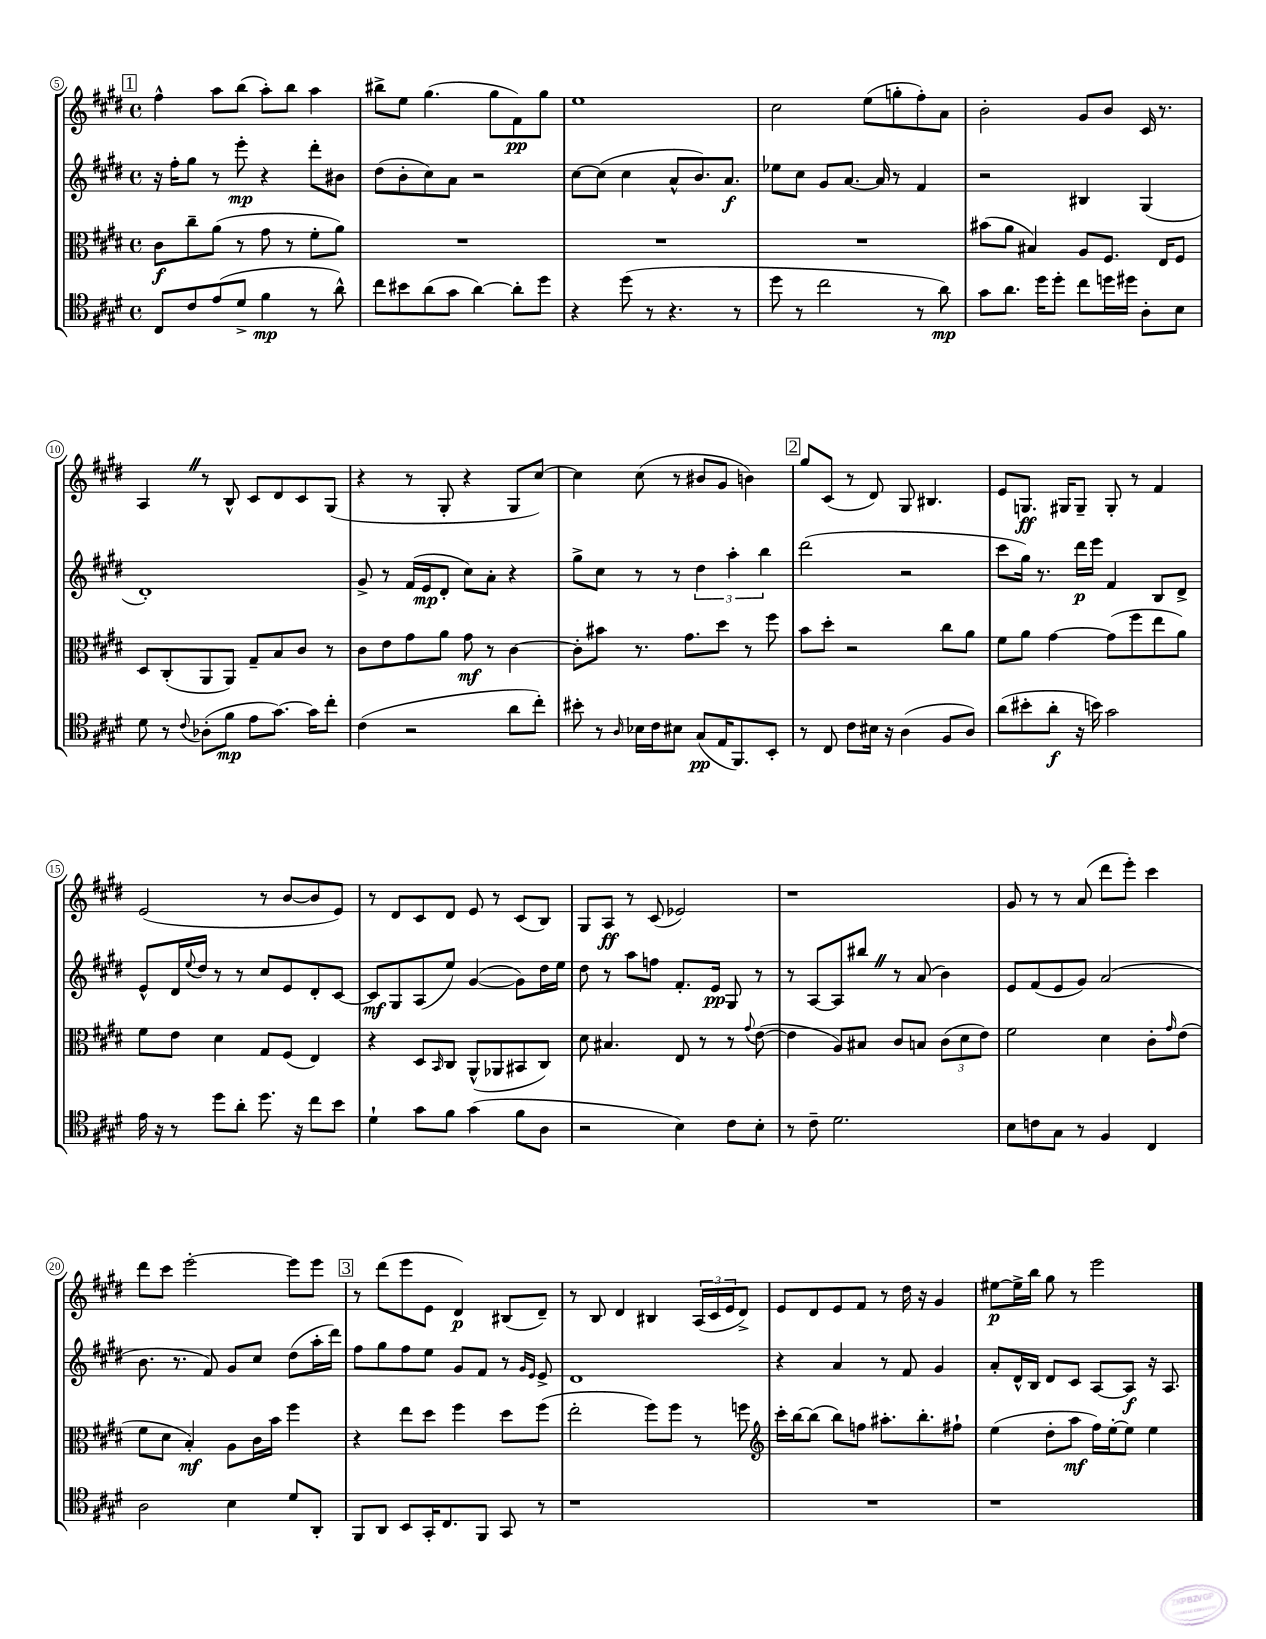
<<
\new StaffGroup <<
\new Staff = "s0" {
    \clef treble \key e \major \defaultTimeSignature \time 4/4
    \mark \markup { \box "1" } fis''4-^ a''8 b''8( a''8-.) b''8 a''4 |
    bis''8-> e''8 gis''4.( gis''8 fis'8\pp) gis''8 |
    e''1 |
    cis''2 e''8( g''8-. fis''8-.) a'8 |
    b'2-. gis'8 b'8 cis'16 r8. |
    a4 \once \override BreathingSign.text = \markup { \musicglyph "scripts.caesura.straight" } \breathe r8 b8-^ cis'8 dis'8 cis'8 gis8( |
    r4 r8 gis8-. r4 gis8 cis''8~) |
    cis''4 cis''8( r8 bis'8 gis'8 b'4) |
    \mark \markup { \box "2" } gis''8 cis'8( r8 dis'8) gis8 bis4. |
    e'8 g8.\ff gis16 gis8-- gis8-. r8 fis'4 |
    e'2( r8 b'8~ b'8 e'8) |
    r8 dis'8 cis'8 dis'8 e'8 r8 cis'8( b8) |
    gis8 a8\ff r8 cis'8( ees'2) |
    r1 |
    gis'8 r8 r8 a'8( dis'''8 e'''8-.) cis'''4 |
    dis'''8 cis'''8 e'''2~-. e'''8 e'''8 |
    \mark \markup { \box "3" } r8 dis'''8( e'''8 e'8 dis'4\p) bis8( dis'8--) |
    r8 b8 dis'4 bis4 \tuplet 3/2 { a16( cis'16 e'16 } dis'8->) |
    e'8 dis'8 e'8 fis'8 r8 dis''16 r16 gis'4 |
    eis''8~\p eis''16-> b''16 gis''8 r8 e'''2 \bar "|." |
}
\new Staff = "s1" {
    \clef treble \key e \major \defaultTimeSignature \time 4/4
    \mark \markup { \box "1" } r16 fis''16-. gis''8 r8 e'''8-.\mp r4 dis'''8-. bis'8 |
    dis''8( b'8-. cis''8) a'8 r2 |
    cis''8~ cis''8( cis''4 a'8-^ b'8.) a'8.\f |
    ees''8 cis''8 gis'8 a'8.~ a'16 r8 fis'4 |
    r2 bis4 gis4( |
    dis'1-.) |
    gis'8-> r8 fis'16( e'16\mp dis'8-. cis''8) a'8-. r4 |
    gis''8-> cis''8 r8 r8 \tuplet 3/2 { dis''4 a''4-. b''4 } |
    \mark \markup { \box "2" } dis'''2( r2 |
    cis'''8 gis''16) r8. dis'''16\p e'''16 fis'4 b8 dis'8-> |
    e'8-^ dis'16 \appoggiatura { e''8 } dis''16 r8 r8 cis''8 e'8 dis'8-. cis'8~ |
    cis'8\mf gis8 a8( e''8) gis'4~( gis'8) dis''16 e''16 |
    dis''8 r8 a''8 f''8 fis'8.-. e'16\pp gis8 r8 |
    r8 a8~ a8 bis''8 \once \override BreathingSign.text = \markup { \musicglyph "scripts.caesura.straight" } \breathe r8 a'8( b'4) |
    e'8 fis'8( e'8 gis'8) a'2( |
    b'8. r8. fis'8) gis'8 cis''8 dis''8( a''16-. dis'''16) |
    \mark \markup { \box "3" } fis''8 gis''8 fis''8 e''8 gis'8 fis'8 r8 \grace { gis'16 e'16 } e'8-> |
    dis'1 |
    r4 a'4 r8 fis'8 gis'4 |
    a'8-. dis'16-^ b16 dis'8 cis'8 a8~ a8\f r16 a8. \bar "|." |
}
\new Staff = "s2" {
    \clef alto \key e \major \defaultTimeSignature \time 4/4
    \mark \markup { \box "1" } cis'8\f cis''8-- a'8( r8 gis'8 r8 fis'8-. a'8) |
    R1 |
    R1 |
    R1 |
    bis'8( a'8 bis4) a8 fis8. e16 fis8 |
    dis8 cis8-.( a,8 a,8) gis8-- b8 cis'8 r8 |
    cis'8 e'8 gis'8 a'8 gis'8\mf r8 cis'4~ |
    cis'8-. bis'8 r8. gis'8. dis''8 r8 fis''8 |
    \mark \markup { \box "2" } b'8 dis''8-. r2 cis''8 a'8 |
    fis'8 a'8 gis'4~ gis'8( fis''8 e''8 a'8) |
    fis'8 e'8 dis'4 gis8 fis8( e4) |
    r4 dis8 \grace { b,16 } cis8 a,8-^( aes,8 bis,8 cis8) |
    dis'8 bis4. e8 r8 r8 \appoggiatura { gis'8 } e'8~( |
    e'4 a8) bis8 cis'8 b8 \tuplet 3/2 { cis'8( dis'8 e'8) } |
    fis'2 dis'4 cis'8-. \grace { gis'16 } e'8( |
    fis'8 dis'8 b4-.\mf) a8 cis'16 b'16 fis''4 |
    \mark \markup { \box "3" } r4 e''8 dis''8 fis''4 dis''8 fis''8( |
    e''2-. fis''8) fis''8 r8 f''8 |
    \clef treble cis'''16-. b''16~ b''8( b''8) f''8 ais''8.-. b''8.-. fis''8-! |
    e''4( dis''8-. a''8\mf fis''16) e''16~-. e''8 e''4 \bar "|." |
}
\new Staff = "s3" {
    \clef tenor \key e \major \defaultTimeSignature \time 4/4
    \mark \markup { \box "1" } cis8 cis'8 e'8( dis'8-> fis'4\mp r8 a'8-^) |
    cis''8 bis'8 a'8( gis'8 a'4~) a'8-. dis''8 |
    r4 dis''8( r8 r4. r8 |
    dis''8 r8 cis''2 r8 a'8\mp) |
    gis'8 a'8. dis''16 dis''8-. cis''8 d''16 dis''16 a8-. b8 |
    dis'8 r8 \appoggiatura { cis'8 } aes8-.( fis'8\mp e'8 gis'8.~) gis'16 cis''8-. |
    cis'4( r2 a'8 cis''8-.) |
    bis'8-. r8 \grace { a16 } bes16 cis'16 bis8 gis8\pp( e16 fis,8.) b,8-. |
    \mark \markup { \box "2" } r8 cis8 cis'8 bis16 r16 a4( fis8 a8) |
    a'8( bis'8-. a'8-.\f r16 b'16) gis'2 |
    e'16 r16 r8 dis''8 a'8-. dis''8. r16 cis''8 b'8 |
    dis'4-! gis'8 fis'8 gis'4( fis'8 a8 |
    r2 b4) cis'8 b8-. |
    r8 cis'8-- dis'2. |
    b8 c'8 gis8 r8 fis4 cis4 |
    a2 b4 dis'8 a,8-. |
    \mark \markup { \box "3" } fis,8 a,8 b,8 gis,16-. cis8. fis,8 gis,8 r8 |
    r1 |
    R1 |
    r1 \bar "|." |
}
>>
>>
\layout { \context { \Score currentBarNumber = #5 \override BarNumber.stencil = #(make-stencil-circler 0.1 0.3 ly:text-interface::print) } }
